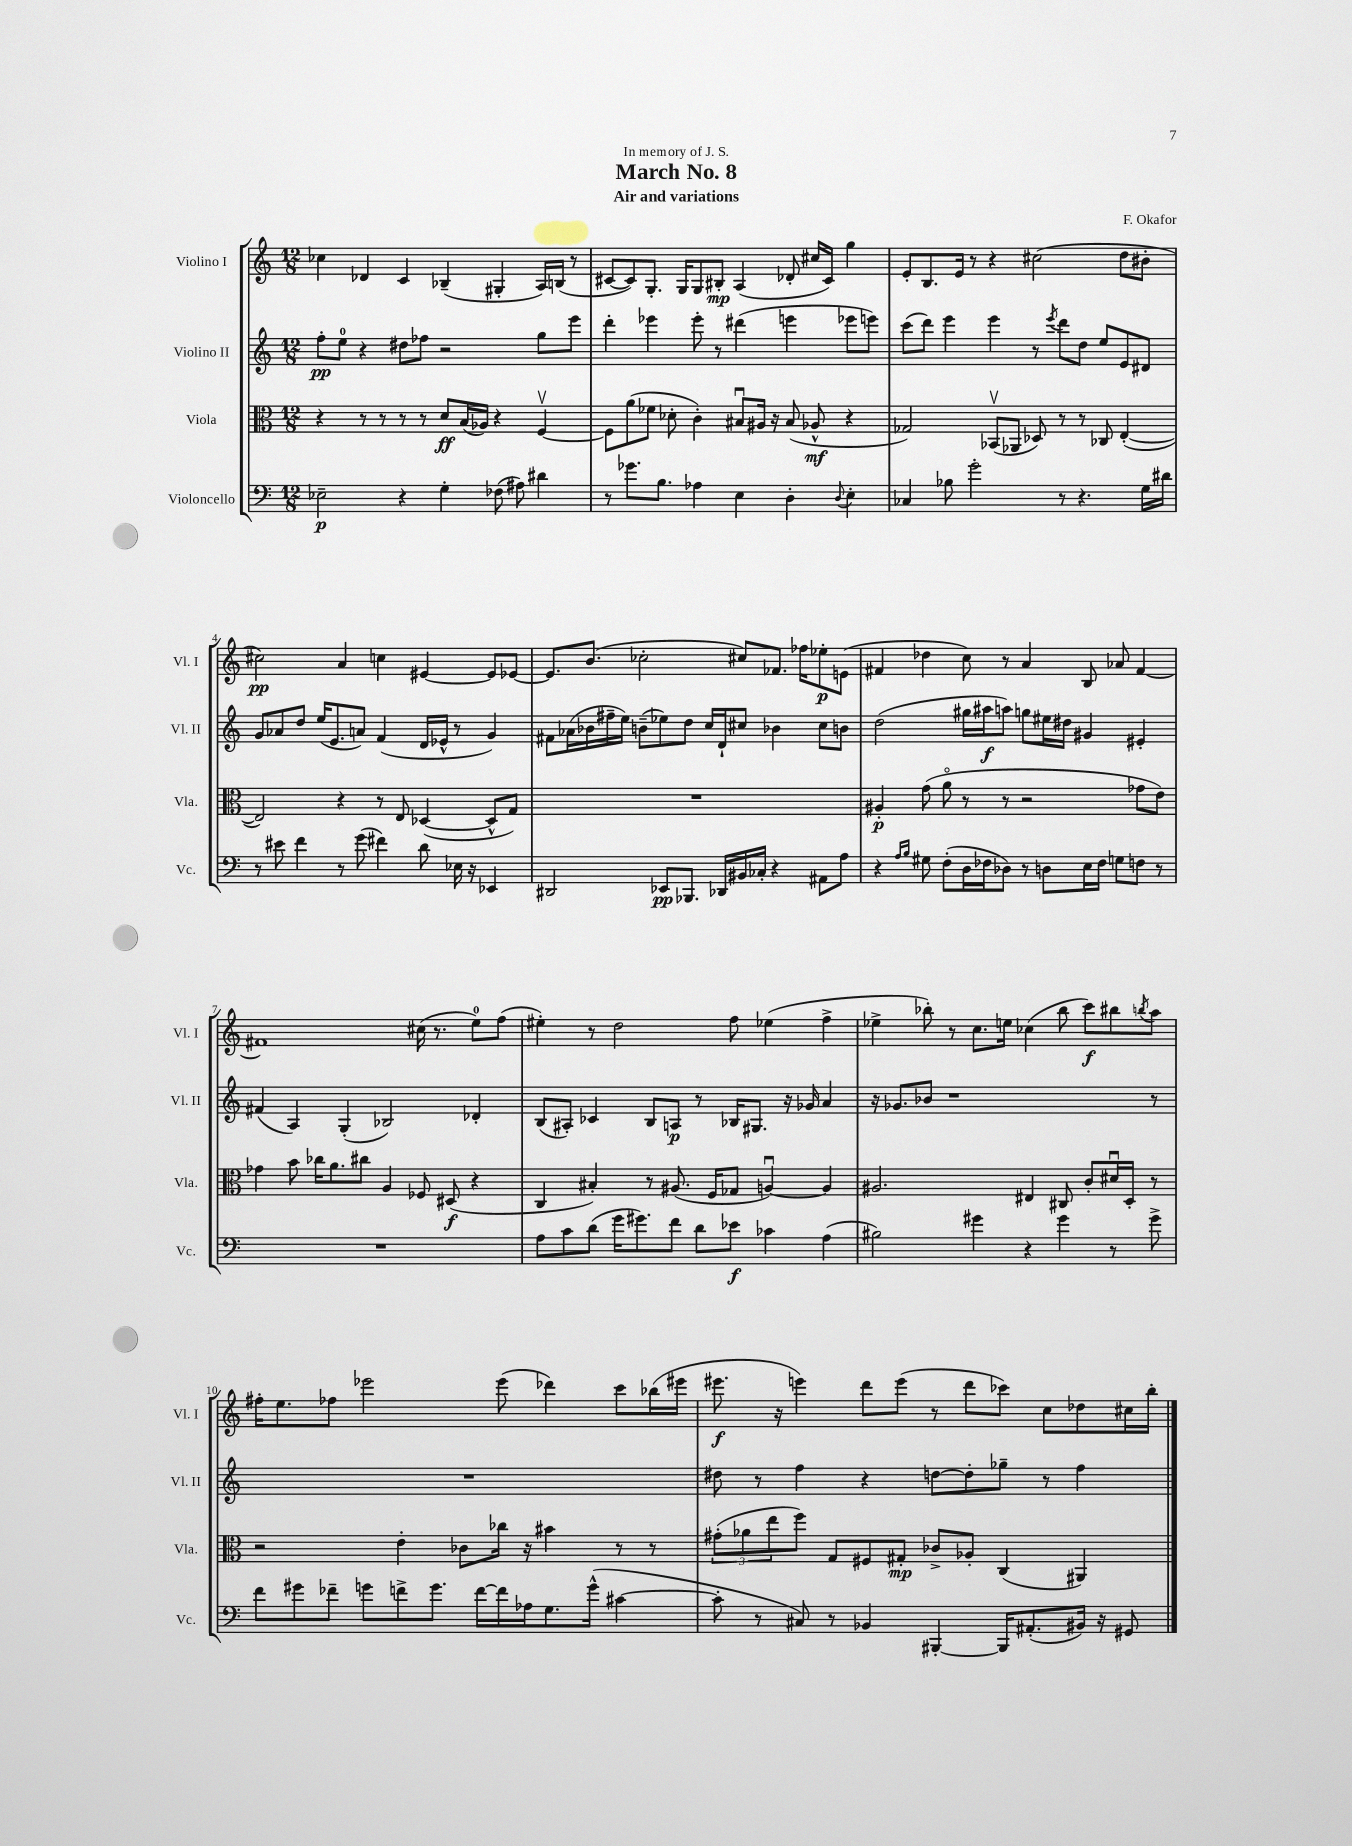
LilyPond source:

\header { title = "March No. 8" composer = "F. Okafor" subtitle = "Air and variations" dedication = "In memory of J. S." }
<<
\new StaffGroup <<
\new Staff = "s0" \with { instrumentName = "Violino I" shortInstrumentName = "Vl. I" } {
    \clef treble \key c \major \numericTimeSignature \time 12/8
    ces''4 des'4 c'4 bes4--( gis4-. a16) b16( r8 |
    cis'8~ cis'8) g8.-. g16 g8 bis8-.\mp a4( des'8-. cis''16 cis'16) g''4 |
    e'8-. b8. e'16 r8 r4 cis''2( d''8 bis'8-. |
    cis''2\pp) a'4 c''4 eis'4~ eis'8 ees'8~ |
    ees'8. b'8.( ces''2-. cis''8) fes'8. fes''16 ees''8-.\p e'8( |
    fis'4 des''4 c''8) r8 a'4 b8 aes'8 fis'4~ |
    fis'1 cis''16( r8. e''8-0) f''8( |
    eis''4-.) r8 d''2 f''8 ees''4( f''4-> |
    ees''4-> bes''8-.) r8 c''8. e''16 ces''4( bes''8 c'''8\f) bis''8 \acciaccatura { b''8 } a''8 |
    fis''16-. e''8. fes''8 ees'''2 ees'''8( des'''4) c'''8 bes''16( eis'''16 |
    eis'''8.\f r16 e'''4) d'''8 e'''8( r8 d'''8 ces'''8) c''8 des''8 cis''16 b''16-. \bar "|." |
}
\new Staff = "s1" \with { instrumentName = "Violino II" shortInstrumentName = "Vl. II" } {
    \clef treble \key c \major \numericTimeSignature \time 12/8
    f''8-.\pp e''8-0 r4 dis''8 fes''8 r2 g''8 e'''8 |
    d'''4-. ees'''4 ees'''8-. r8 dis'''4( e'''4 ees'''8 e'''8) |
    c'''8( d'''8) e'''4 e'''4 r8 \acciaccatura { e'''8 } d'''8 d''8 e''8 e'8 dis'8 |
    g'8 aes'8 d''8 e''16( e'8. a'8) f'4( d'16 ees'16-^ r8 g'4) |
    fis'8 aes'16( bes'16 fis''16-- e''16) b'8--( ees''8) d''8 c''16 d'16-! cis''8 bes'4 cis''8 b'8 |
    d''2( gis''16 ais''16\f a''8) g''8 eis''16 dis''16 gis'4 eis'4-. |
    fis'4( a4) g4-.( bes2) des'4-. |
    b8( ais8-.) ces'4 b8 a8\p r8 bes16 gis8. r16 ges'16 a'4 |
    r16 ges'8. bes'8 r1 r8 |
    R1. |
    dis''8 r8 f''4 r4 d''8~ d''8-. ges''8-- r8 f''4 \bar "|." |
}
\new Staff = "s2" \with { instrumentName = "Viola" shortInstrumentName = "Vla." } {
    \clef alto \key c \major \numericTimeSignature \time 12/8
    r4 r8 r8 r8 r8 d'8\ff b16( aes16) r4 f4~\upbow |
    f8 a'8( fes'8 des'8-. c'4-.) bis8\downbow ais16 r16 bis8( aes8-^\mf r4 |
    ges2) bes,8\upbow( aes,8 des8) r8 r8 ces8 e4~-.( |
    e2) r4 r8 e8 des4~( des8-^ g8) |
    R1. |
    ais4-.\p g'8( a'8\flageolet r8 r8 r2 ges'8 e'8) |
    ges'4 b'8 ces''16 a'8. cis''8 a4 fes8 dis8\f( r4 |
    c4 bis4-.) r8 ais8.( f16 ges8 a4~\downbow) a4 |
    ais2. eis4 cis8 c'8-. dis'16\downbow d16-. r8 |
    r2 e'4-. ces'8 ces''16 r16 bis'4 r8 r8 |
    \tuplet 3/2 { gis'8-.( aes'8 e''8 } f''8) g8 fis8 gis8-.\mp ces'8-> aes8-. c4( ais,4) \bar "|." |
}
\new Staff = "s3" \with { instrumentName = "Violoncello" shortInstrumentName = "Vc." } {
    \clef bass \key c \major \numericTimeSignature \time 12/8
    ees2--\p r4 g4-. fes8( ais8) dis'4 |
    r8 ges'8. b8. aes4 e4 d4-. \appoggiatura { d8 } e4-. |
    ces4 bes8 g'2-. r8 r4. g16 dis'16 |
    r8 eis'8 f'4 r8 g'8( fis'4) d'8 ees16 r16 ees,4 |
    dis,2 ees,8\pp bes,,8. des,16 bis,16 ces16-. r4 ais,8 a8 |
    r4 \grace { a16 b16 } gis8 f8-.( d16 fes16 des8) r8 d8 e16 fes16 g8 f8 r8 |
    R1. |
    a8 c'8 d'8( g'16 gis'8.) f'8 d'8 ees'8\f ces'4 a4( |
    bis2) gis'4 r4 gis'4 r8 gis'8-> |
    f'8 gis'8 fes'8-- g'8 f'8-> g'8. f'16~ f'16 aes16 g8. g'16-^( cis'4~ |
    cis'8-. r8 cis8) r8 bes,4 bis,,4~-. bis,,16 ais,8.-.( bis,16) r16 gis,8 \bar "|." |
}
>>
>>
